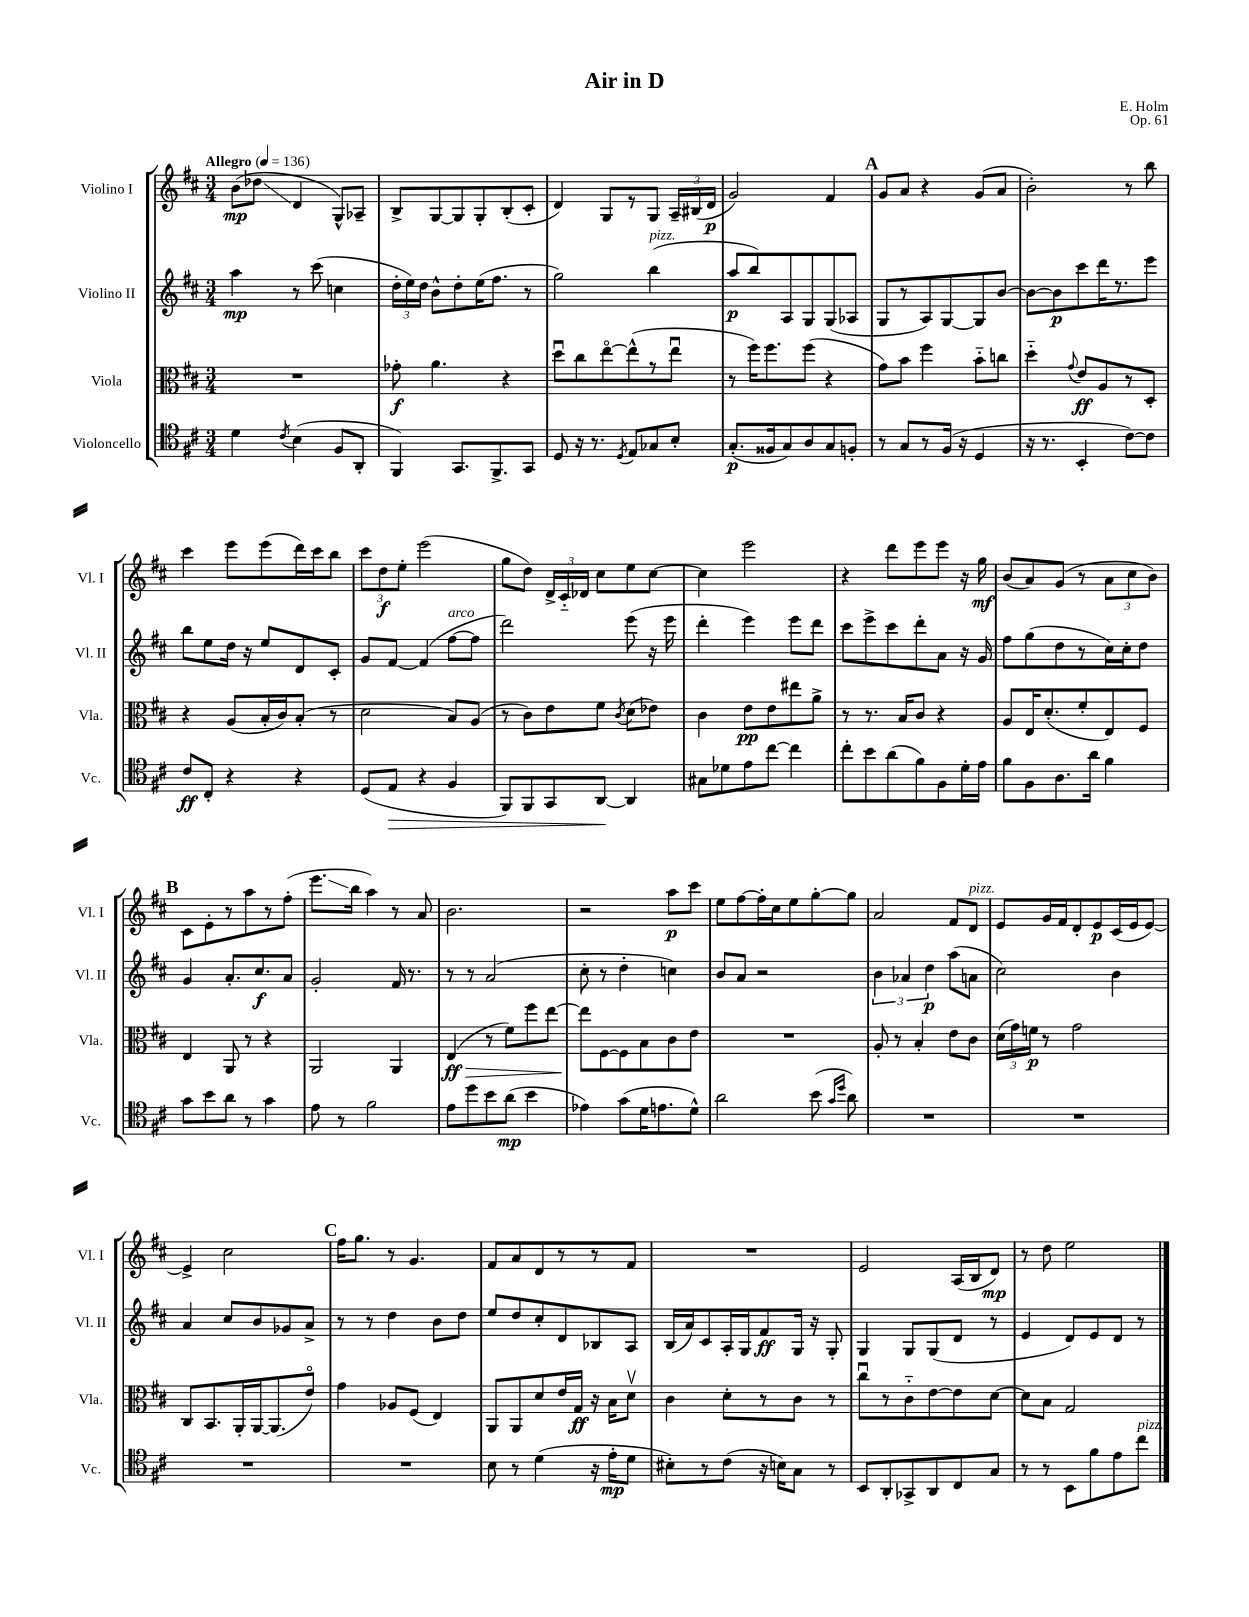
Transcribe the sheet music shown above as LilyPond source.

\header { title = "Air in D" composer = "E. Holm" opus = "Op. 61" }
<<
\new StaffGroup <<
\new Staff = "s0" \with { instrumentName = "Violino I" shortInstrumentName = "Vl. I" } {
    \clef treble \key d \major \numericTimeSignature \time 3/4 \tempo "Allegro" 4 = 136
    \autoBeamOff b'8[\mp( des''8]\glissando d'4 g8[-^) aes8]-- |
    b8[-> g8~ g8 g8-. b8-.( cis'8]-. |
    d'4) g8[ r8 g8] \tuplet 3/2 { a16[-- bis16( d'16]\p } |
    g'2) fis'4 |
    \mark \markup { \bold "A" } g'8[ a'8] r4 g'8[( a'8] |
    b'2-.) r8 b''8 |
    cis'''4 e'''8[ e'''8( d'''16) cis'''16 b''8] |
    \tuplet 3/2 { cis'''8[ d''8\f e''8]-. } e'''2( |
    g''8[ d''8]) \tuplet 3/2 { d'16[-> cis'16-_ des'16] } cis''8[ e''8 cis''8]~ |
    cis''4 e'''2 |
    r4 d'''8[ e'''8 e'''8] r16 g''16\mf |
    b'8[( a'8) g'8]( r8 \tuplet 3/2 { a'8[ cis''8 b'8]) } |
    \mark \markup { \bold "B" } cis'8[ e'8-. r8 a''8 r8 fis''8]-.( |
    e'''8.[\glissando b''16] a''4) r8 a'8 |
    b'2. |
    r2 a''8[\p cis'''8] |
    e''8[ fis''8~ fis''16-. cis''16 e''8 g''8~-. g''8] |
    a'2 fis'8[ d'8]^\markup { \italic "pizz." } |
    e'8[ g'16 fis'16 d'8-. e'8\p cis'16( e'16 e'8]~) |
    e'4-> cis''2 |
    \mark \markup { \bold "C" } fis''16[ g''8.] r8 g'4. |
    fis'8[ a'8 d'8 r8 r8 fis'8] |
    R2. |
    e'2 a16[( b16 d'8]\mp) |
    r8 d''8 e''2 \bar "|." |
}
\new Staff = "s1" \with { instrumentName = "Violino II" shortInstrumentName = "Vl. II" } {
    \clef treble \key d \major \numericTimeSignature \time 3/4
    \autoBeamOff a''4\mp r8 cis'''8( c''4 |
    \tuplet 3/2 { d''16[-. e''16) d''16] } b'8[-^ d''8-. e''16( fis''8.] r8 |
    g''2) b''4^\markup { \italic "pizz." }( |
    a''8[\p b''8) a8 g8 g8( aes8] |
    \mark \markup { \bold "A" } g8[ r8 a8) g8~ g8 b'8]~ |
    b'8[~ b'8\p cis'''8 d'''16 r8. e'''8] |
    b''8[ e''8 d''16] r16 e''8[ d'8 cis'8]-. |
    g'8[ fis'8]~ fis'4( fis''8[~^\markup { \italic "arco" } fis''8] |
    d'''2) e'''8( r16 e'''16 |
    d'''4-. e'''4) e'''8[ d'''8] |
    cis'''8[ e'''8-> cis'''8 d'''8-. a'8] r16 g'16 |
    fis''8[ g''8( d''8 r8 cis''16) cis''16-. d''8] |
    \mark \markup { \bold "B" } g'4 a'8.[-. cis''8.\f a'8] |
    g'2-. fis'16 r8. |
    r8 r8 a'2( |
    cis''8-. r8 d''4-. c''4) |
    b'8[ a'8] r2 |
    \tuplet 3/2 { b'4 aes'4 d''4\p } a''8[( a'8] |
    cis''2) b'4 |
    a'4 cis''8[ b'8 ges'8 a'8]-> |
    \mark \markup { \bold "C" } r8 r8 d''4 b'8[ d''8] |
    e''8[ d''8 cis''8-. d'8 bes8 a8] |
    b16[( a'16) cis'8 a16-. g16 fis'8\ff g16] r16 g8-. |
    g4 g8[ g8( d'8] r8 |
    e'4 d'8[) e'8 d'8] r8 \bar "|." |
}
\new Staff = "s2" \with { instrumentName = "Viola" shortInstrumentName = "Vla." } {
    \clef alto \key d \major \numericTimeSignature \time 3/4
    \autoBeamOff R2. |
    ges'8-.\f a'4. r4 |
    d''8[\downbow cis''8 e''8~\flageolet e''8-^( r8 e''8]\downbow |
    r8 fis''16[) fis''8. fis''8]( r4 |
    \mark \markup { \bold "A" } g'8[) b'8] fis''4 b'8[-_ c''8] |
    d''4-_ \appoggiatura { g'8 } e'8[\ff a8 r8 d8]-. |
    r4 a8[( b16-. cis'16) b8]-.( r8 |
    d'2 b8[) a8]( |
    r8 cis'8[) e'8 fis'8] \acciaccatura { cis'8 } d'8[( ees'8]) |
    cis'4 e'8[\pp e'8 eis''8 a'8]-> |
    r8 r8. b16[ cis'8] r4 |
    a8[ e16 d'8.-.( fis'8-. e8) fis8] |
    \mark \markup { \bold "B" } e4 a,8 r8 r4 |
    a,2 a,4 |
    e4\ff\>( r8 fis'8[) fis''8 e''8]~ |
    e''8[\! fis8~ fis8 b8 cis'8 e'8] |
    R2. |
    a8-. r8 b4-. e'8[ cis'8] |
    \tuplet 3/2 { d'16[( g'16) f'16]\p } r8 g'2 |
    cis8[ b,8. a,16-. a,16~ a,8.( e'8]\flageolet) |
    \mark \markup { \bold "C" } g'4 aes8[ fis8]( e4) |
    a,8[ a,8 d'8 e'16 g16]\ff r16 b16[ d'8]\upbow |
    cis'4 d'8[-. r8 cis'8] r8 |
    cis''8[\downbow r8 cis'8-_ e'8~ e'8 d'8]~ |
    d'8[ b8] g2 \bar "|." |
}
\new Staff = "s3" \with { instrumentName = "Violoncello" shortInstrumentName = "Vc." } {
    \clef tenor \key d \major \numericTimeSignature \time 3/4
    \autoBeamOff d'4 \acciaccatura { cis'8 } b4( fis8[ a,8]-. |
    fis,4) g,8.[ fis,8.-> g,8] |
    d8 r16 r8. \acciaccatura { d8 } e8[ ges8 b8]-. |
    g8.[-.\p( fisis16 g8) a8 g8 f8]-. |
    \mark \markup { \bold "A" } r8 g8[ r8 fis16]( r16 d4 |
    r16 r8. b,4-. cis'8[~) cis'8] |
    cis'8[\ff cis8]-. r4 r4 |
    d8[( e8]\> r4 fis4 |
    fis,8[) fis,8 g,8 a,8]~\! a,4 |
    gis8[ des'8 e'8 cis''8]~ cis''4 |
    cis''8[-. b'8 a'8( fis'8) fis8 d'16-. e'16] |
    fis'8[ fis8 a8. a'16] fis'4 |
    \mark \markup { \bold "B" } g'8[ b'8 a'8] r8 g'4 |
    e'8 r8 fis'2 |
    e'8[ d''8 b'8 a'8]\mp( b'4 |
    ees'4) g'8[( d'16 e'8. d'8]-^) |
    a'2 b'8( \grace { g'16[ d''16] } a'8) |
    R2. |
    R2. |
    R2. |
    \mark \markup { \bold "C" } R2. |
    b8 r8 d'4( r16 e'16[-.\mp d'8] |
    bis8[-.) r8 cis'8]( r16 b16[) g8] r8 |
    b,8[ a,8-. ges,8-> a,8 cis8 g8] |
    r8 r8 b,8[ fis'8 e'8 cis''8]^\markup { \italic "pizz." } \bar "|." |
}
>>
>>
\layout { \context { \Score \remove "Bar_number_engraver" } }
